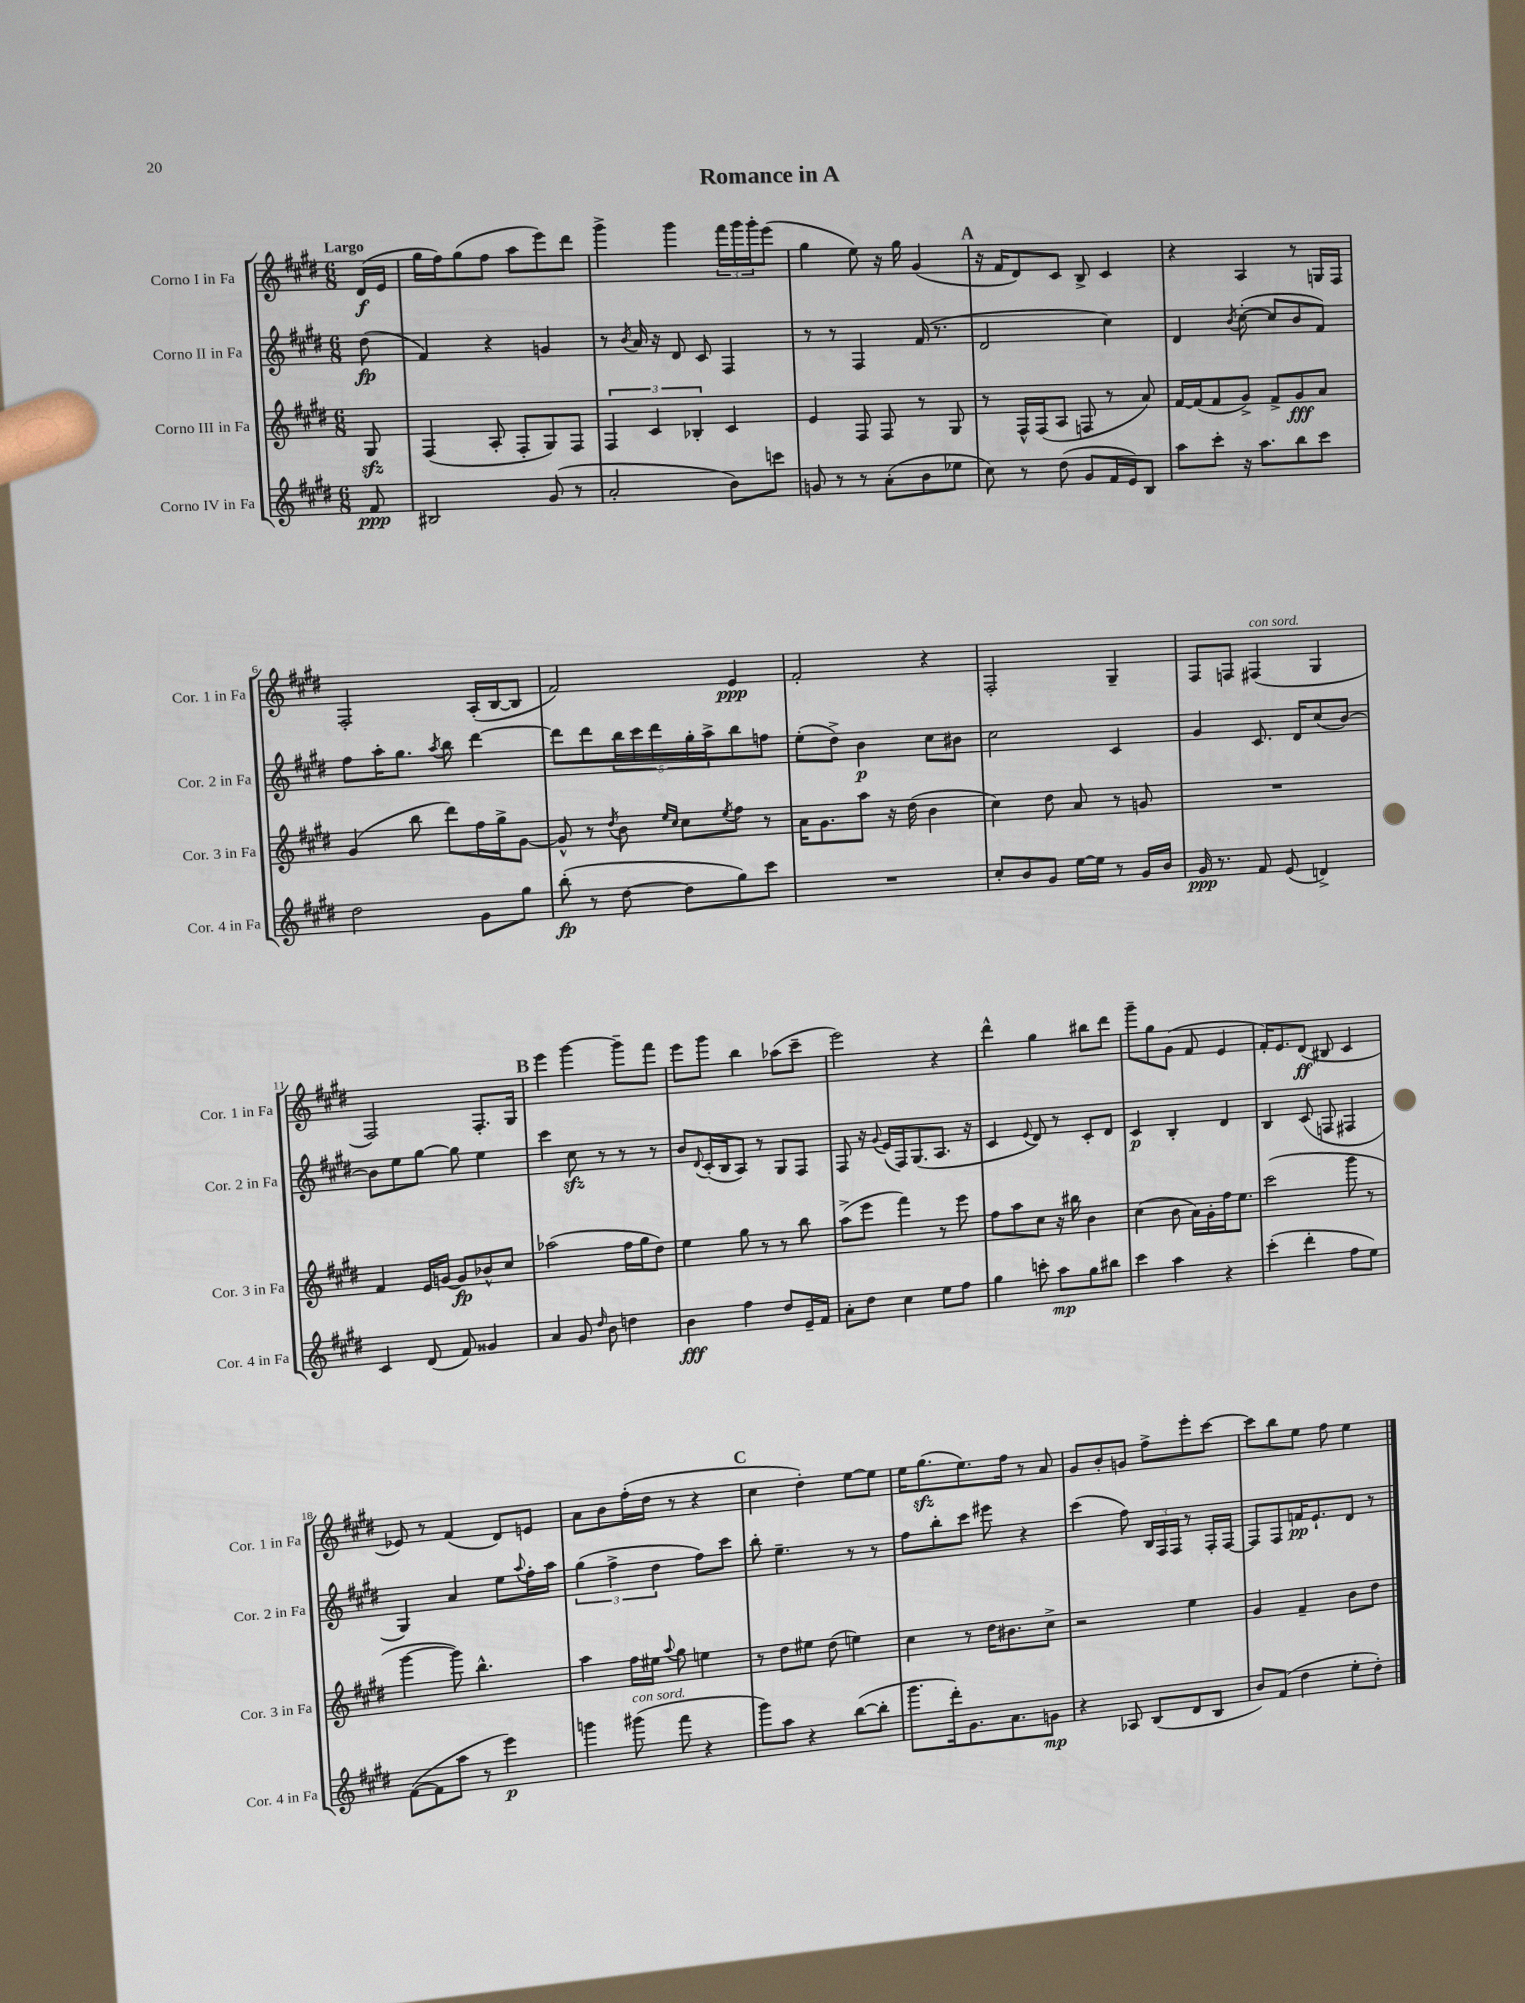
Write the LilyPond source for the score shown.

\header { title = "Romance in A" }
<<
\new StaffGroup <<
\new Staff = "s0" \with { instrumentName = "Corno I in Fa" shortInstrumentName = "Cor. 1 in Fa" } {
    \clef treble \key e \major \numericTimeSignature \time 6/8 \partial 8 \tempo "Largo"
    dis'16\f( e'16 |
    gis''16 fis''16) gis''8( fis''8 a''8 e'''8) dis'''8 |
    gis'''4-> gis'''4 \tuplet 3/2 { fis'''16 gis'''16 gis'''16-. } e'''8( |
    gis''4 e''8) r16 gis''16 gis'4( |
    \mark \markup { \bold "A" } r16 fis'16 dis'8) cis'8 b8-> cis'4 |
    r4 a4 r8 g16 fis16 |
    fis2-. a16-.( b16~ b8 |
    fis'2) e'4\ppp |
    fis'2-. r4 |
    fis2-. gis4-- |
    fis8 f8 fis4^\markup { \italic "con sord." }( gis4 |
    fis2) fis8.-. gis16 |
    \mark \markup { \bold "B" } e'''4 gis'''4~ gis'''8-- fis'''8 |
    e'''8 gis'''8 b''4 aes''8( cis'''8-- |
    e'''2) r4 |
    dis'''4-^ gis''4 bis''8 dis'''8 |
    gis'''8-- gis''8 gis'8( fis'8 e'4 |
    fis'16-.) e'8. dis'8\ff( bis8 cis'4 |
    ees'8) r8 fis'4( dis'8) e'8 |
    a'8 b'8 fis''16-.( dis''16 r8 r4 |
    \mark \markup { \bold "C" } cis''4 dis''4-.) e''8~ e''8 |
    e''16 gis''8.\sfz( e''8.) fis''16 r8 a'8 |
    gis'8 b'8-. g'8 fis''8-> e'''8-. cis'''8~ |
    cis'''8 b''8 e''8 fis''8 e''4 \bar "|." |
}
\new Staff = "s1" \with { instrumentName = "Corno II in Fa" shortInstrumentName = "Cor. 2 in Fa" } {
    \clef treble \key e \major \numericTimeSignature \time 6/8 \partial 8
    dis''8\fp( |
    fis'4) r4 g'4 |
    r8 \acciaccatura { b'8 } a'16 r16 dis'8 cis'8 fis4 |
    r8 r8 fis4 fis'16( r8. |
    \mark \markup { \bold "A" } dis'2 cis''4) |
    dis'4 \acciaccatura { b'8 } cis''8~-.( cis''8 b'8 fis'8) |
    fis''8 a''16-. gis''8. \acciaccatura { a''8 } b''8 dis'''4~ |
    dis'''8 dis'''8 \tuplet 5/4 { b''16 cis'''16 dis'''16 gis''16-. a''16-> } b''8 f''8 |
    e''8-.( dis''8->) b'4\p cis''8 bis'8 |
    cis''2 cis'4 |
    gis'4 cis'8. dis'16 cis''8( b'8~) |
    b'8 e''8 gis''8~ gis''8 e''4 |
    \mark \markup { \bold "B" } cis'''4 cis''8\sfz r8 r8 r8 |
    b'8 \appoggiatura { dis'8 } cis'16-.( b16 a8) r8 gis8 fis8 |
    fis8 r16 \appoggiatura { gis'8 } e'16( fis16) gis8.( a8. r16 |
    cis'4 \appoggiatura { e'8 } dis'8) r8 cis'8-. dis'8 |
    cis'4\p b4-. dis'4 |
    b4 cis'8( f8 fis4 |
    gis4) a'4 e''8 \appoggiatura { a''8 } fis''16-. a''16 |
    \tuplet 3/2 { gis''4( fis''4-> dis''4 } fis''8) cis'''8 |
    \mark \markup { \bold "C" } b''8-. e''4.-- r8 r8 |
    fis''8 b''8-. cis'''8 eis'''8 r4 |
    cis'''4( fis''8) \tuplet 3/2 { b16 fis16 fis16 } r8 fis16-. fis16~ |
    fis8 fis8 f'16\pp e'8.-! dis'8 r8 \bar "|." |
}
\new Staff = "s2" \with { instrumentName = "Corno III in Fa" shortInstrumentName = "Cor. 3 in Fa" } {
    \clef treble \key e \major \numericTimeSignature \time 6/8 \partial 8
    gis8\sfz |
    fis4( a8-. fis8-. gis8) fis8 |
    \tuplet 3/2 { fis4 cis'4 bes4-. } cis'4 |
    e'4 fis8 fis8 r8 gis8 |
    \mark \markup { \bold "A" } r8 fis16-^ fis16( a8 f8 r8 a'8) |
    fis'16~ fis'16( fis'8 gis'8->) fis'8-> gis'8\fff a'8 |
    gis'4( b''8 dis'''8) fis''16 gis''16-> gis'8~ |
    gis'8-^ r8 \acciaccatura { dis''8 } b'8 \grace { e''16 cis''16 } cis''8 \acciaccatura { e''8 } fis''8 r8 |
    a'16 gis'8. a''8 r16 dis''16( b'4 |
    cis''4) dis''8 a'8 r8 g'8 |
    R2. |
    fis'4 e'16 g'16~ g'8\fp bes'8-^ cis''8 |
    \mark \markup { \bold "B" } aes''2( fis''16 gis''16 dis''8) |
    e''4 gis''8 r8 r8 b''8 |
    a''8->( e'''8 fis'''4) r8 e'''8 |
    fis''8 a''8 cis''8 r16 bis''16 b'4 |
    cis''4( b'8 a'16) gis'16-. fis''16 e''8. |
    cis'''2( gis'''8 r8 |
    gis'''4~ gis'''8) b''4.-^ |
    a''4 fis''16 eis''16 \appoggiatura { a''8 } gis''8 e''4 |
    \mark \markup { \bold "C" } r8 dis''8 eis''8 dis''8( e''4) |
    cis''4 r8 dis''16 bis'8. cis''8-> |
    r2 e''4 |
    gis'4 fis'4-- b'8 dis''8 \bar "|." |
}
\new Staff = "s3" \with { instrumentName = "Corno IV in Fa" shortInstrumentName = "Cor. 4 in Fa" } {
    \clef treble \key e \major \numericTimeSignature \time 6/8 \partial 8
    fis'8\ppp |
    bis2 gis'8( r8 |
    a'2-. b'8) c'''8 |
    g'8 r8 r8 a'8-.( b'8 ees''8 |
    \mark \markup { \bold "A" } cis''8) r8 dis''8( gis'8 fis'16 e'16) b8 |
    a''8 cis'''8-. r16 a''8. b''8 cis'''8 |
    dis''2 gis'8 gis''8 |
    b''8-.\fp( r8 dis''8~ dis''8 gis''8) cis'''8 |
    R2. |
    cis''8-. b'8 gis'8 e''16~ e''16 r8 gis'16 b'16 |
    gis'16\ppp r8. fis'8 e'8( d'4->) |
    cis'4 dis'8( fis'8) gisis'4 |
    \mark \markup { \bold "B" } a'4 gis'8 \grace { dis''16 } b'8 d''4 |
    b'4\fff fis''4 dis''8 e'16-- fis'16 |
    a'8-. dis''8 cis''4 e''8 fis''8 |
    gis''4 c'''8-. a''8\mp gis''8 bis''8 |
    cis'''4 a''4 r4 |
    cis'''4-.( dis'''4-. fis''8 e''8) |
    fis'8~( fis'8 a''8 r8 e'''4\p) |
    g'''4 gis'''8^\markup { \italic "con sord." }( fis'''8 r4 |
    \mark \markup { \bold "C" } gis'''8) a''8 r4 b''8~( b''8-. |
    gis'''8. dis'''16-.) gis'8. a'8. g'8\mp |
    r4 aes8 b8( dis'8 b8 |
    b'8) fis'8( dis''4 e''8-. dis''8-.) \bar "|." |
}
>>
>>
